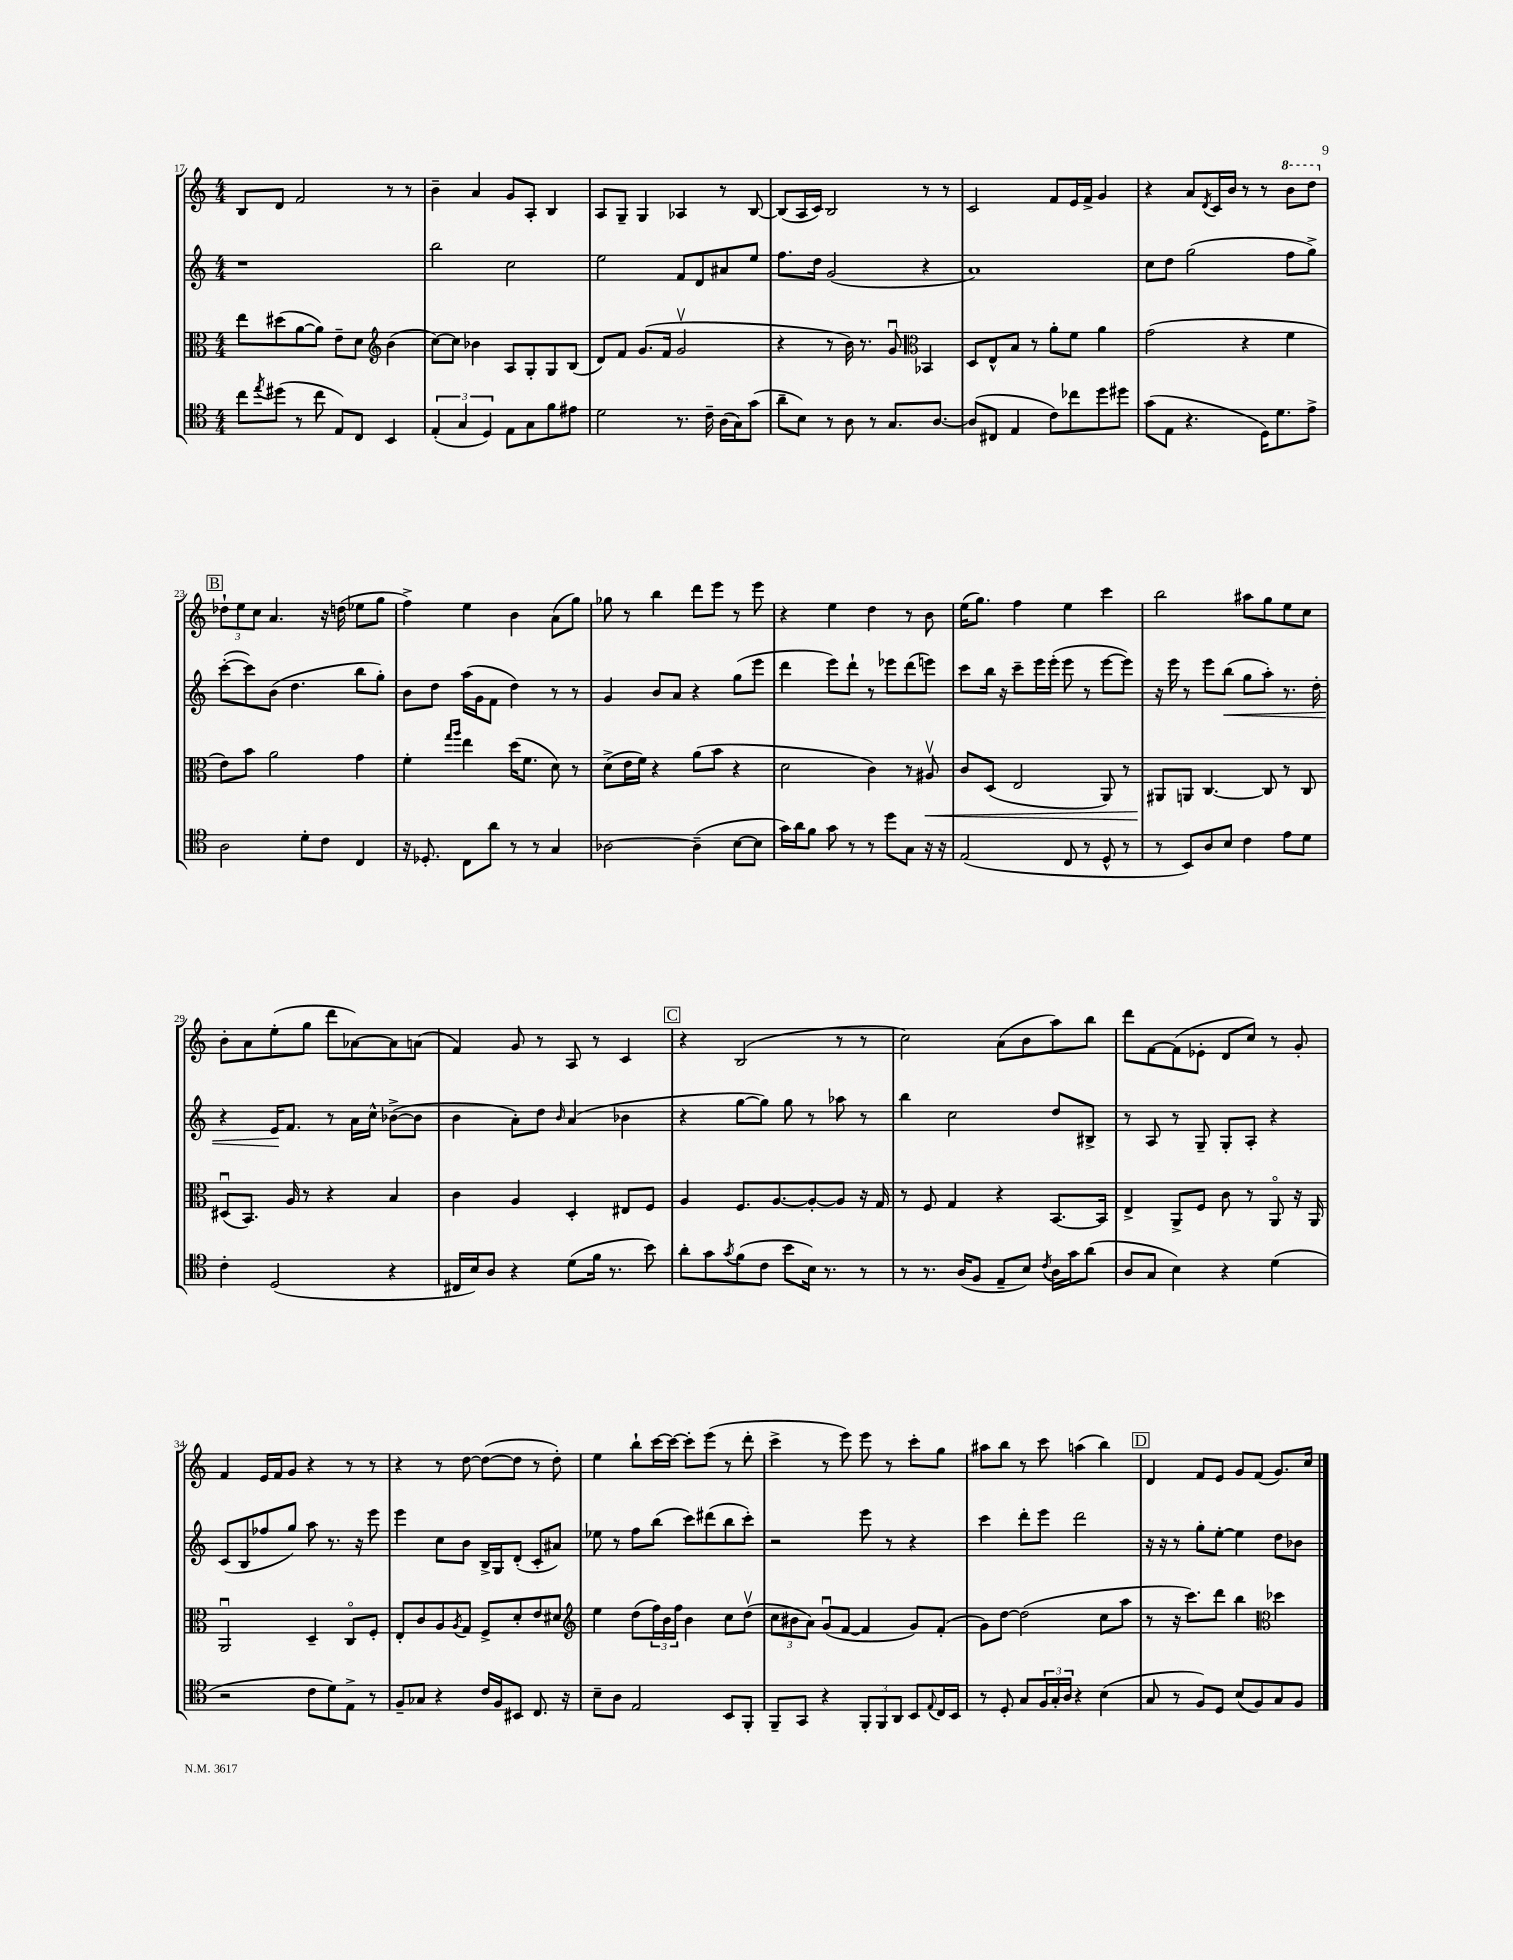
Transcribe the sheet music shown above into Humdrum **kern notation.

**kern	**kern	**kern	**kern
*staff4	*staff3	*staff2	*staff1
*clefC4	*clefC3	*clefG2	*clefG2
*k[]	*k[]	*k[]	*k[]
*M4/4	*M4/4	*M4/4	*M4/4
8cc	8ee	1r	8B
8qee	.	.	.
(8dd#	(8dd#	.	8d
8r	[8a	.	2f
8cc	8a])	.	.
8E)	8e~	.	.
8C	8d	.	.
*	*clefG2	*	*
4BB	(4b	.	8r
.	.	.	8r
=	=	=	=
(6E'	[8cc)	2bb	4b~
.	8cc]	.	.
6G	.	.	.
.	4b-	.	4a
6D)	.	.	.
8E	8A	2cc	8g
8G	8G'	.	8A'
8f	8G	.	4B
8e#	(8B	.	.
=	=	=	=
2d	8d)	2ee	8A
.	8f	.	8G~
.	(8.g	.	4G
.	16f	.	.
8.r	2gv	8f	4A-
.	.	8d	.
16c~	.	.	.
(16A	.	8a#	8r
16G)	.	.	.
(8g	.	8ee	[8B
=	=	=	=
8a~	4r	8.ff	(8B]
8B)	.	.	16A
.	.	16dd	16c)
8r	8r	(2g	2B
8A	16b)	.	.
.	8.r	.	.
8r	.	.	.
8.G	8gu	.	.
*	*clefC3	*	*
.	4BB-	4r	8r
[8.A	.	.	.
.	.	.	8r
=	=	=	=
(8A]	8D	1a)	2c
8C#	8E^^	.	.
4E	8B	.	.
.	8r	.	.
8c)	8a'	.	8f
8cc-	8f	.	16e
.	.	.	16f^
8dd	4a	.	4g
8dd#	.	.	.
=	=	=	=
(8g	(2g	8cc	4r
8E	.	8dd	.
4.r	.	(2gg	8a
.	.	.	8qd
.	.	.	16c
.	.	.	16b
.	4r	.	8r
16D)	.	.	8r
8.d	.	.	.
.	4f	8ff	8bb
8e^	.	8gg^)	8ddd
=	=	=	=
2A	8e)	([8ccc'	12dd-`
.	.	.	12ee
.	8b	8ccc])	.
.	.	.	12cc
.	2a	(8b	4.a
.	.	4.dd	.
8d'	.	.	.
8c	.	.	16r
.	.	.	(16dd
4C	4g	8bb	8ee-
.	.	8gg')	8gg
=	=	=	=
16r	4f'	8b	4ff^)
8.D-'	.	.	.
.	.	8dd	.
.	16qqgg	.	.
.	16qqaa	.	.
8C	4ee	(16aa	4ee
.	.	16g	.
8a	.	8f	.
8r	(16dd	4dd)	4b
.	8.f	.	.
8r	.	.	.
4G	8d)	8r	(8a
.	8r	8r	8gg)
=	=	=	=
[2A-	(8d^	4g	8gg-
.	16e	.	8r
.	16f)	.	.
.	4r	8b	4bb
.	.	8a	.
(4A-~]	(8a	4r	8ddd
.	8b	.	8eee
[8B	4r	(8gg	8r
8B]	.	8eee	8eee
=	=	=	=
16g)	2d	4ddd	4r
16a	.	.	.
8f	.	.	.
8g	.	8eee)	4ee
8r	.	8ddd`	.
8r	4c)	8r	4dd
8dd	.	8eee-	.
8G	8r	(8ddd	8r
16r	8A#v	8eee)	8b
16r	.	.	.
=	=	=	=
(2E	8c	8ccc	(16ee
.	.	.	8.gg)
.	(8D	16bb	.
.	.	16r	.
.	2E	8ccc~	4ff
.	.	16eee	.
.	.	(16eee'	.
8C	.	8eee	4ee
8r	.	8r	.
8D^^	8AA)	[8eee	4ccc
8r	8r	8eee])	.
=	=	=	=
8r	8AA#	16r	2bb
.	.	16eee	.
8BB)	8AA	8r	.
8A	[4.C	8eee	.
8B	.	(8bb	.
4c	.	8gg	8aa#
.	8C]	8aa')	8gg
8e	8r	8.r	8ee
8d	8C	.	8cc
.	.	16dd'	.
=	=	=	=
4c'	(8D#u	4r	8b'
.	8.BB)	.	8a
(2D	.	16e	(8ee'
.	16A	8.f	.
.	8r	.	8gg
.	4r	8r	8ddd
.	.	16a	[8a-)
.	.	16cc^^	.
4r	4B	([8b-^	8a-]
.	.	8b-]	(8a
=	=	=	=
16C#	4c	4b	4f)
16B)	.	.	.
8A	.	.	.
4r	4A	8a')	8g
.	.	8dd	8r
.	.	16qqb	.
(8d	4D'	(4a	8A
16f	.	.	8r
8.r	.	.	.
.	8E#	4b-	4c
8b)	8F	.	.
=	=	=	=
8a'	4A	4r	4r
8g	.	.	.
8qg	.	.	.
(8f	8.F	[8gg	(2B
8c	.	8gg])	.
.	[8.A	.	.
8b	.	8gg	.
16B)	8A'_	8r	.
8.r	.	.	.
.	8A]	8aa-	8r
8r	16r	8r	8r
.	16G	.	.
=	=	=	=
8r	8r	4bb	2cc)
8.r	8F	.	.
.	4G	2cc	.
(16A	.	.	.
8F	.	.	.
8E~	4r	.	(8a
8B)	.	.	8b
8qc	.	.	.
16A	[8.BB	8dd	8aa)
16g	.	.	.
(8a	.	8B#^	8bb
.	16BB]	.	.
=	=	=	=
8A	4E^	8r	8ddd
8G	.	8A	[8f
4B)	8AA^	8r	(8f]
.	8F	8G~	8e-'
4r	8c	8G'	8d
.	8r	8A'	8cc)
(4d	8AAo	4r	8r
.	16r	.	8g'
.	16AA	.	.
=	=	=	=
2r	2AAu	(8c	4f
.	.	8B	.
.	.	8ff-	16e
.	.	.	16f
.	.	8gg)	8g
8c	4D~	8aa	4r
8d)	.	8.r	.
8E^	8Co	.	8r
.	.	16r	.
8r	8F'	8eee	8r
=	=	=	=
8F~	8E'	4eee	4r
8G-	8c	.	.
4r	8A	8cc	8r
.	8qA	.	.
.	8G	8b	[8dd
16c	8F^	16B^	(8dd_
16F	.	16G	.
8BB#	8d'	(8d'	8dd]
8.C	8e	8c'	8r
.	8d#	8a#)	8dd')
16r	.	.	.
=	=	=	=
*	*clefG2	*	*
8B~	4ee	8ee-	4ee
8A	.	8r	.
2E	(8dd	8ff	8bb`
.	24ff)	(8bb	[16ccc
.	24b	.	.
.	.	.	16ccc_
.	24ff	.	.
.	4b	8ccc)	8ccc']
.	.	(8ddd#	(8eee
8BB	8cc	8bb	8r
8FF'	(8ddv	8ccc')	8ddd'
=	=	=	=
8FF~	12cc	2r	4ccc^
.	12b#	.	.
8GG	.	.	.
.	12a)	.	.
4r	(8gu	.	8r
.	[8f	.	8eee)
12FF'	4f]	8eee	8eee
12FF	.	.	.
.	.	8r	8r
12AA	.	.	.
8BB	8g)	4r	8ccc'
8qqE	.	.	.
16C	(8f'	.	8gg
16BB	.	.	.
=	=	=	=
8r	8g)	4ccc	8aa#
8D'	[8dd	.	8bb
8G	(2dd]	8ddd'	8r
24F	.	8eee	8ccc
24G'	.	.	.
24A	.	.	.
4r	.	2ddd	(4aa
(4B	8cc	.	4bb)
.	8aa	.	.
=	=	=	=
8G	8r	16r	4d
.	.	16r	.
8r	16r	8r	.
.	8.ccc)	.	.
8F)	.	8gg'	8f
8D	8ddd	[8ee'	8e
(8B	4bb	4ee]	8g
8F)	.	.	(8f
*	*clefC3	*	*
8G	4dd-	8dd	8.g)
8F	.	8b-	.
.	.	.	16cc
==	==	==	==
*-	*-	*-	*-
